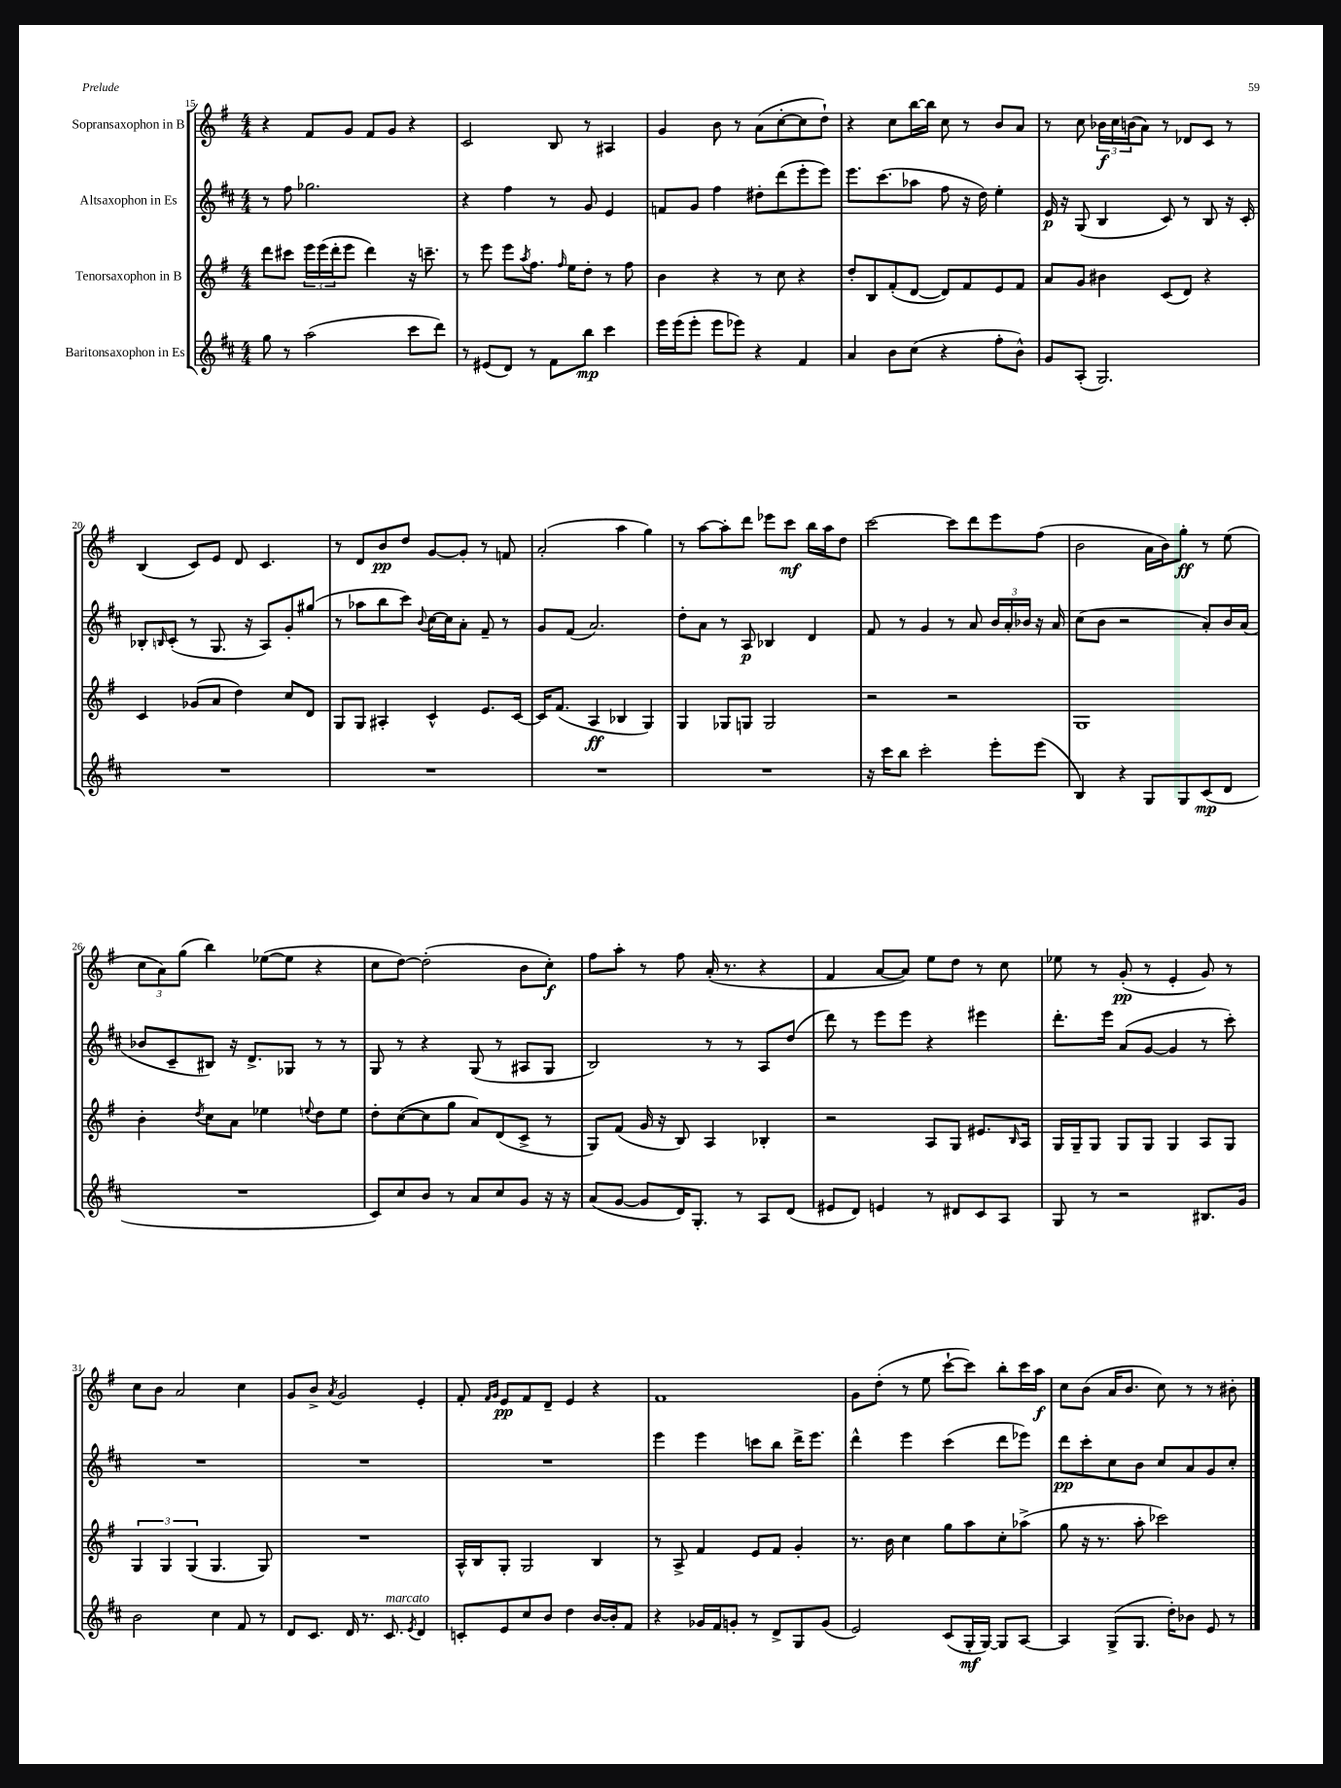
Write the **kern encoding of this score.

**kern	**kern	**kern	**kern
*staff4	*staff3	*staff2	*staff1
*clefG2	*clefG2	*clefG2	*clefG2
*k[f#c#]	*k[f#]	*k[f#c#]	*k[f#]
*M4/4	*M4/4	*M4/4	*M4/4
8gg	8ddd	8r	4r
8r	8ccc#	8ff#	.
(2aa	24eee	2.gg-	8f#
.	(24eee	.	.
.	24ddd'	.	.
.	8eee	.	8g
.	4ddd)	.	8f#
.	.	.	8g
8ccc#	16r	.	4r
.	8.ccc~	.	.
8ddd)	.	.	.
=	=	=	=
8r	8r	4r	2c
(8e#	8eee	.	.
8d)	8eee	4ff#	.
.	8qaa	.	.
8r	8.ff#	.	.
8f#	.	8r	8B
.	16qqff#	.	.
.	16ee	.	.
8bb	8dd'	8g	8r
4ccc#	8r	4e	4A#
.	8ff#	.	.
=	=	=	=
16eee	4b	8f	4g
(16eee	.	.	.
8eee'	.	8g	.
8eee	4r	4ff#	8b
8eee-)	.	.	8r
4r	8r	8dd#'	(8a
.	8cc	(8ddd	[8cc'
4f#	4r	8eee'	8cc]
.	.	8eee)	8dd`)
=	=	=	=
4a	8dd'	8.eee	4r
.	8B	.	.
.	.	(8.ccc#	.
8b	(8f#'	.	8cc
(8cc#	[8d	8aa-	[16bb
.	.	.	16bb]
4r	8d])	8ff#	8cc
.	8f#	16r	8r
.	.	16dd)	.
8ff#'	8e	4ee'	8b
8b^^)	8f#	.	8a
=	=	=	=
8g	8a	16e	8r
.	.	16r	.
(8A'	8g	(8G	8cc
2.G)	4b#	4B	24b-
.	.	.	24cc
.	.	.	(24b
.	.	.	8a)
.	(8c	8c#)	8r
.	8d)	8r	8d-
.	4r	8B	8c
.	.	16r	8r
.	.	16c#'	.
=	=	=	=
1r	4c	8B-'	(4B
.	.	16qqB	.
.	.	(8c#'	.
.	(8g-	8r	8c)
.	8a	8.G	8e
.	4dd)	.	8d
.	.	16r	.
.	.	8A)	4.c
.	8cc	8g'	.
.	8d	(8gg#	.
=	=	=	=
1r	8G	8r	8r
.	8G	8aa-	8d
.	4A#'	8bb	8b
.	.	8ccc#)	8dd
.	.	8qqb	.
.	4c^^	[16cc#	[8g
.	.	16cc#]	.
.	.	8a'	8g']
.	8.e	8f#~	8r
.	.	8r	8f
.	[16c	.	.
=	=	=	=
1r	16c]	8g	(2a'
.	(8.f#	.	.
.	.	(8f#	.
.	4A	2.a)	.
.	4B-	.	4aa
.	4G)	.	4gg)
=	=	=	=
1r	4G	8dd'	8r
.	.	8a	[8aa
.	8G-	8r	8aa']
.	8G	8A	8ddd
.	2G	4B-	8eee-
.	.	.	8ccc
.	.	4d	16bb
.	.	.	16aa
.	.	.	8dd
=	=	=	=
16r	2r	8f#	[2ccc
16ccc#	.	.	.
8bb	.	8r	.
2ccc#'	.	4g	.
.	2r	8r	8ccc]
.	.	8a	8ddd
8eee'	.	24b	8eee
.	.	24a'	.
.	.	24b-	.
(8eee	.	16r	(8ff#
.	.	16a	.
=	=	=	=
4B)	1G	(8cc#	2b
.	.	8b	.
4r	.	2r	.
8G	.	.	16a
.	.	.	16b)
8G	.	.	8gg'
(8c#	.	8a')	8r
8d	.	16b	(8ee
.	.	(16a	.
=	=	=	=
1r	4b'	8b-	12cc
.	.	.	12a)
.	.	8c#~	.
.	.	.	(12gg
.	8qdd	.	.
.	8cc	8B#)	4bb)
.	8a	16r	.
.	.	8.d^	.
.	4ee-	.	([8ee-
.	.	8G-	8ee-]
.	8qqee	.	.
.	8dd	8r	4r
.	8ee	8r	.
=	=	=	=
8c#)	8dd'	8G	8cc
8cc#	([8cc	8r	[8dd)
8b	8cc]	4r	(2dd']
8r	8gg	.	.
8a	8a)	(8G	.
8cc#	(8d	8r	.
8g	8c^	8A#	8b
16r	8r	8G	8cc')
16r	.	.	.
=	=	=	=
(8a	8G)	2B)	8ff#
[8g	(8f#	.	8aa'
8g]	16g	.	8r
.	16r	.	.
16d)	8B)	.	8ff#
8.G'	.	.	.
.	4A	8r	(16a'
.	.	.	8.r
8r	.	8r	.
8A	4B-'	8A	4r
(8d	.	(8dd	.
=	=	=	=
8e#	2r	8ddd)	4f#
8d)	.	8r	.
4e	.	8eee	[8a
.	.	8eee	8a])
8r	8A	4r	8ee
8d#	8G	.	8dd
8c#	8.e#	4eee#	8r
8A	.	.	8cc
.	16qqB	.	.
.	16A	.	.
=	=	=	=
8G	16G	8.ddd'	8ee-
.	16G~	.	.
8r	8G	.	8r
.	.	16eee	.
2r	8G	(8a	(8g'
.	8G	[8g	8r
.	4G	4g]	4e'
8.B#	8A	8r	8g)
.	8G	8ccc#')	8r
16g	.	.	.
=	=	=	=
2b	6G	1r	8cc
.	.	.	8b
.	6G	.	.
.	.	.	2a
.	(6G	.	.
4cc#	4.G	.	.
8f#	.	.	4cc
8r	8G)	.	.
=	=	=	=
8d	1r	1r	8g
8.c#	.	.	8b^
.	.	.	8qa
.	.	.	2g
16d	.	.	.
8.r	.	.	.
8.c#	.	.	.
8qe	.	.	.
4d	.	.	4e'
=	=	=	=
8c'	16A^^	1r	8f#'
.	16B	.	.
.	.	.	16qqf#
.	.	.	16qqg
8e	8G'	.	8e
8cc#	2G	.	8f#
8b	.	.	8d~
4dd	.	.	4e
[16b	4B	.	4r
16b']	.	.	.
8f#	.	.	.
=	=	=	=
4r	8r	4eee	1f#
.	8A^	.	.
16g-	4f#	4eee	.
16f#	.	.	.
8g'	.	.	.
8r	8e	8ccc	.
8d^	8f#	8bb	.
8G	4g'	16ddd^	.
.	.	8.eee	.
(8g	.	.	.
=	=	=	=
2e)	8.r	4ddd^^	8g
.	.	.	(8dd'
.	16b	.	.
.	4cc	4eee	8r
.	.	.	8ee
(8c#	8gg	(4ccc#	[8ccc`
16G'	8aa	.	8ccc])
[16G)	.	.	.
8G]	8cc'	8ddd	8bb'
[8A	(8aa-^	8eee-)	16ccc
.	.	.	16aa
=	=	=	=
4A]	8gg	8ddd	8cc
.	16r	8ccc#'	(8b
.	8.r	.	.
(8G^	.	8cc#	16a
.	.	.	8.b
8.G	8aa'	8b	.
.	2ccc-)	8cc#	8cc)
16dd')	.	.	.
8b-	.	8a	8r
8e	.	8g	8r
8r	.	8cc#'	8b#'
==	==	==	==
*-	*-	*-	*-
